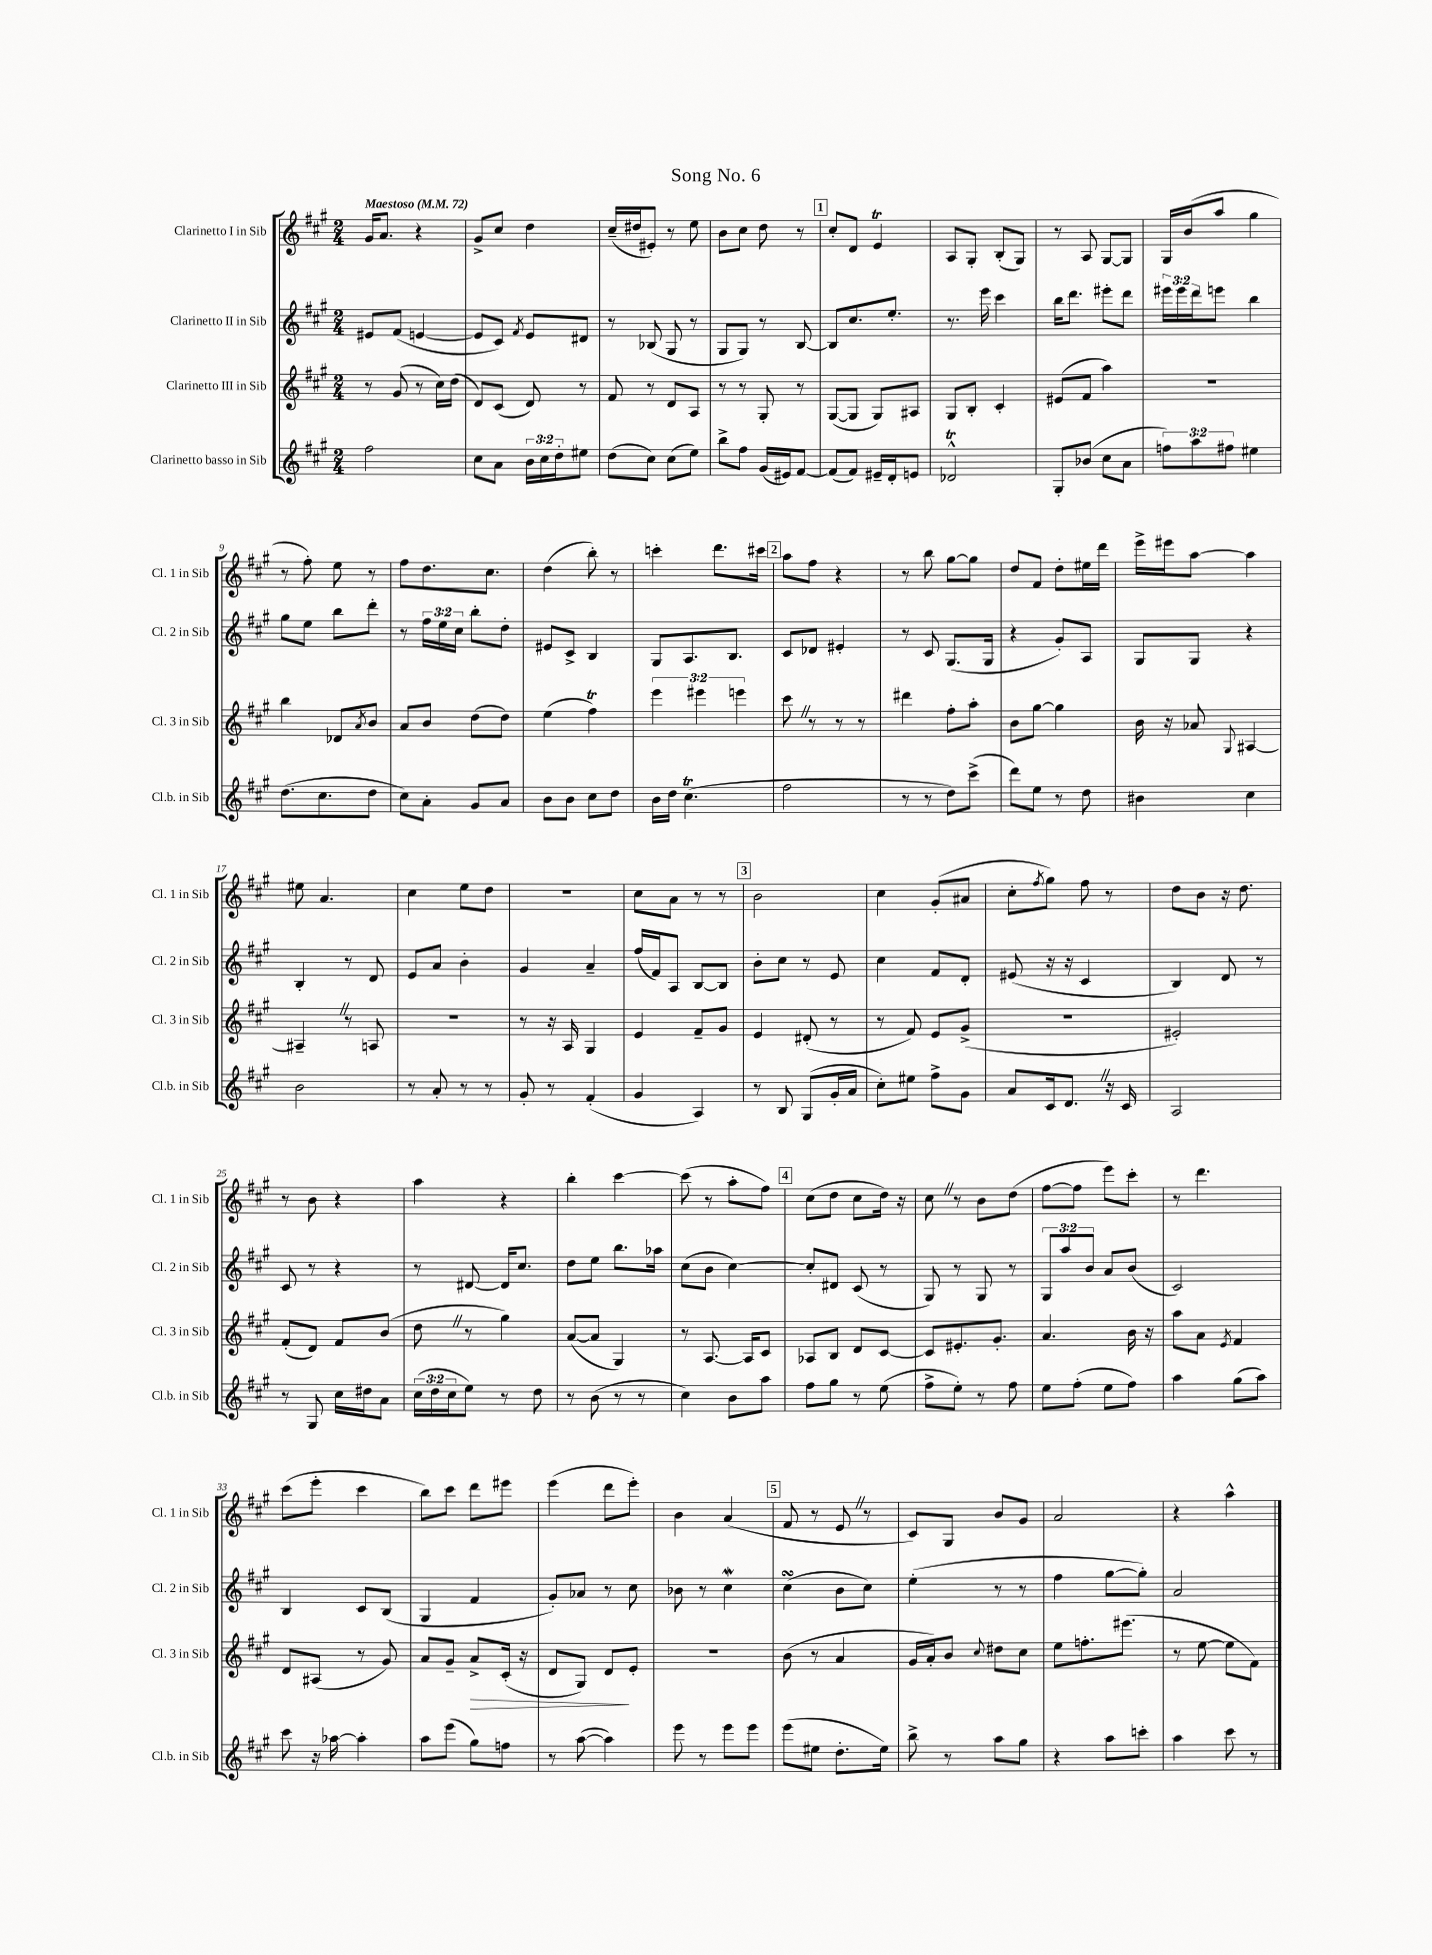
\header { title = "Song No. 6" }
<<
\new StaffGroup <<
\new Staff = "s0" \with { instrumentName = "Clarinetto I in Sib" shortInstrumentName = "Cl. 1 in Sib" } {
    \clef treble \key a \major \numericTimeSignature \time 2/4 \tempo "Maestoso" 4 = 72
    gis'16 a'8. r4 |
    gis'8-> cis''8 d''4 |
    cis''16--( dis''16 eis'8-.) r8 e''8 |
    b'8 cis''8 d''8 r8 |
    \mark \markup { \box "1" } cis''8-. d'8 e'4\trill |
    a8 gis8-. b8-.( gis8) |
    r8 a8 gis8~ gis8 |
    gis16 b'16( a''8 gis''4 |
    r8 fis''8-.) e''8 r8 |
    fis''8 d''8. cis''8. |
    d''4( b''8-.) r8 |
    c'''4-. d'''8. cis'''16 |
    \mark \markup { \box "2" } a''8 fis''8 r4 |
    r8 b''8 gis''8~ gis''8 |
    d''8 fis'8 d''8-. eis''16 d'''16 |
    e'''16-> eis'''16 a''8~ a''4 |
    eis''8 a'4. |
    cis''4 e''8 d''8 |
    R2 |
    cis''8 a'8 r8 r8 |
    \mark \markup { \box "3" } b'2 |
    cis''4 gis'8-.( ais'8 |
    cis''8-. \acciaccatura { fis''8 } gis''8) fis''8 r8 |
    d''8 b'8 r16 d''8. |
    r8 b'8 r4 |
    a''4 r4 |
    b''4-. cis'''4~ |
    cis'''8( r8 a''8-. fis''8) |
    \mark \markup { \box "4" } cis''8( d''8 cis''8 d''16) r16 |
    cis''8 \once \override BreathingSign.text = \markup { \musicglyph "scripts.caesura.straight" } \breathe r8 b'8 d''8( |
    fis''8~ fis''8 e'''8) cis'''8-. |
    r8 d'''4. |
    cis'''8( e'''8-. cis'''4 |
    b''8) cis'''8 d'''8 eis'''8 |
    e'''4( d'''8 e'''8-.) |
    b'4 a'4( |
    \mark \markup { \box "5" } fis'8 r8 e'8 \once \override BreathingSign.text = \markup { \musicglyph "scripts.caesura.straight" } \breathe r8 |
    cis'8) gis8 b'8 gis'8 |
    a'2 |
    r4 a''4-^ \bar "|." |
}
\new Staff = "s1" \with { instrumentName = "Clarinetto II in Sib" shortInstrumentName = "Cl. 2 in Sib" } {
    \clef treble \key a \major \numericTimeSignature \time 2/4 \override Staff.TupletNumber.text = #tuplet-number::calc-fraction-text
    eis'8 fis'8( e'4~ |
    e'8 cis'8) \acciaccatura { fis'8 } e'8 dis'8 |
    r8 bes8( gis8 r8 |
    gis8 gis8) r8 b8~ |
    \mark \markup { \box "1" } b8 cis''8. e''8.-. |
    r8. e'''16 cis'''4 |
    b''16 d'''8. eis'''8-. d'''8 |
    \tuplet 3/2 { eis'''16 eis'''16 d'''16 } e'''8 b''4 |
    gis''8 e''8 b''8 d'''8-. |
    r8 \tuplet 3/2 { fis''16 e''16 cis''16 } b''8-. d''8-. |
    eis'8 cis'8-> b4 |
    gis8 a8. b8. |
    \mark \markup { \box "2" } cis'8 des'8 eis'4-. |
    r8 cis'8 gis8.( gis16 |
    r4 gis'8-.) a8 |
    gis8 gis8 r4 |
    b4-. r8 d'8 |
    e'8 a'8 b'4-. |
    gis'4 a'4-- |
    fis''16( fis'16) a8 b8~ b8 |
    \mark \markup { \box "3" } b'8-. cis''8 r8 e'8 |
    cis''4 fis'8 d'8-. |
    eis'8( r16 r16 cis'4 |
    b4) d'8 r8 |
    cis'8 r8 r4 |
    r8 dis'8~ dis'16 cis''8. |
    d''8 e''8 b''8. aes''16 |
    cis''8( b'8 cis''4~) |
    \mark \markup { \box "4" } cis''8-. dis'8 cis'8( r8 |
    gis8) r8 gis8 r8 |
    \tuplet 3/2 { gis8 a''8 b'8 } a'8 b'8( |
    cis'2) |
    b4 cis'8 b8( |
    gis4 fis'4 |
    gis'8-.) aes'8 r8 cis''8 |
    bes'8 r8 cis''4\mordent |
    \mark \markup { \box "5" } cis''4\turn( b'8 cis''8) |
    e''4-.( r8 r8 |
    fis''4 gis''8~ gis''8-.) |
    a'2 \bar "|." |
}
\new Staff = "s2" \with { instrumentName = "Clarinetto III in Sib" shortInstrumentName = "Cl. 3 in Sib" } {
    \clef treble \key a \major \numericTimeSignature \time 2/4 \override Staff.TupletNumber.text = #tuplet-number::calc-fraction-text
    r8 gis'8( r8 cis''16) d''16( |
    d'8) cis'8( d'8) r8 |
    fis'8 r8 d'8 a8 |
    r8 r8 gis8-. r8 |
    \mark \markup { \box "1" } gis8~( gis8 gis8) ais8 |
    gis8 b8-. cis'4-. |
    eis'8( fis'8 a''4) |
    R2 |
    b''4 des'8 \acciaccatura { a'8 } b'8 |
    a'8 b'8 d''8( d''8) |
    e''4( fis''4\trill) |
    \tuplet 3/2 { e'''4 eis'''4 e'''4 } |
    \mark \markup { \box "2" } cis'''8 \once \override BreathingSign.text = \markup { \musicglyph "scripts.caesura.straight" } \breathe r8 r8 r8 |
    dis'''4 fis''8-. a''8-. |
    b'8 gis''8~ gis''4 |
    b'16 r16 aes'8 \appoggiatura { gis8 } ais4~ |
    ais4-- \once \override BreathingSign.text = \markup { \musicglyph "scripts.caesura.straight" } \breathe r8 a8 |
    R2 |
    r8 r16 a16 gis4 |
    e'4 fis'8-- gis'8 |
    \mark \markup { \box "3" } e'4 dis'8-.( r8 |
    r8 fis'8) e'8 gis'8->( |
    r2 |
    eis'2-.) |
    fis'8-.( d'8) fis'8 b'8( |
    d''8 \once \override BreathingSign.text = \markup { \musicglyph "scripts.caesura.straight" } \breathe r8 gis''4) |
    a'8~( a'8 gis4) |
    r8 a8.~ a16 cis'8 |
    \mark \markup { \box "4" } aes8 b8 d'8 cis'8~ |
    cis'8 eis'8.-. gis'8.-. |
    a'4. b'16 r16 |
    a''8 a'8 \acciaccatura { e'8 } fis'4 |
    d'8 ais8( r8 gis'8) |
    a'8 gis'8-- a'8->\> cis'16-.( r16 |
    d'8 gis8) d'8\! e'8-. |
    r2 |
    \mark \markup { \box "5" } b'8( r8 a'4 |
    gis'16 a'16-.) b'8 \appoggiatura { cis''8 } dis''8 cis''8 |
    e''8 f''8.-. eis'''8.( |
    r8 e''8~ e''8 fis'8) \bar "|." |
}
\new Staff = "s3" \with { instrumentName = "Clarinetto basso in Sib" shortInstrumentName = "Cl.b. in Sib" } {
    \clef treble \key a \major \numericTimeSignature \time 2/4 \override Staff.TupletNumber.text = #tuplet-number::calc-fraction-text
    fis''2 |
    cis''8 a'8 \tuplet 3/2 { b'16 cis''16 d''16-. } eis''8 |
    d''8( cis''8) cis''8( e''8) |
    b''8-> fis''8 gis'16( eis'16) fis'8~ |
    \mark \markup { \box "1" } fis'8( fis'8) eis'16-- d'16-. e'8 |
    des'2-^\trill |
    gis8-. bes'8( cis''8 a'8 |
    \tuplet 3/2 { f''8) a''8 fis''8 } eis''4 |
    d''8.( cis''8. d''8 |
    cis''8) a'8-. gis'8 a'8 |
    b'8 b'8 cis''8 d''8 |
    b'16 d''16 cis''4.\trill( |
    \mark \markup { \box "2" } fis''2 |
    r8 r8 d''8) cis'''8->( |
    d'''8) e''8 r8 d''8 |
    bis'4 cis''4 |
    b'2 |
    r8 a'8-. r8 r8 |
    gis'8-. r8 fis'4-.( |
    gis'4 a4) |
    \mark \markup { \box "3" } r8 b8 gis8( gis'16-. a'16 |
    cis''8-.) eis''8 fis''8-> gis'8 |
    a'8 cis'16 d'8. \once \override BreathingSign.text = \markup { \musicglyph "scripts.caesura.straight" } \breathe r16 cis'16 |
    a2 |
    r8 gis8 cis''16 dis''16 a'8 |
    \tuplet 3/2 { cis''16( d''16 cis''16 } e''8) r8 d''8 |
    r8 b'8( r8 r8 |
    cis''4) b'8 a''8 |
    \mark \markup { \box "4" } fis''8 gis''8 r8 e''8( |
    fis''8-> e''8-.) r8 fis''8 |
    e''8 fis''8-.( e''8 fis''8) |
    a''4 gis''8( a''8) |
    cis'''8 r16 aes''16~ aes''4-. |
    a''8 e'''8( gis''8) f''8 |
    r8 a''8~( a''4) |
    e'''8 r8 e'''8 e'''8 |
    \mark \markup { \box "5" } e'''8( eis''8 d''8.-. eis''16) |
    b''8-> r8 a''8 gis''8 |
    r4 a''8 c'''8-. |
    a''4 cis'''8 r8 \bar "|." |
}
>>
>>
